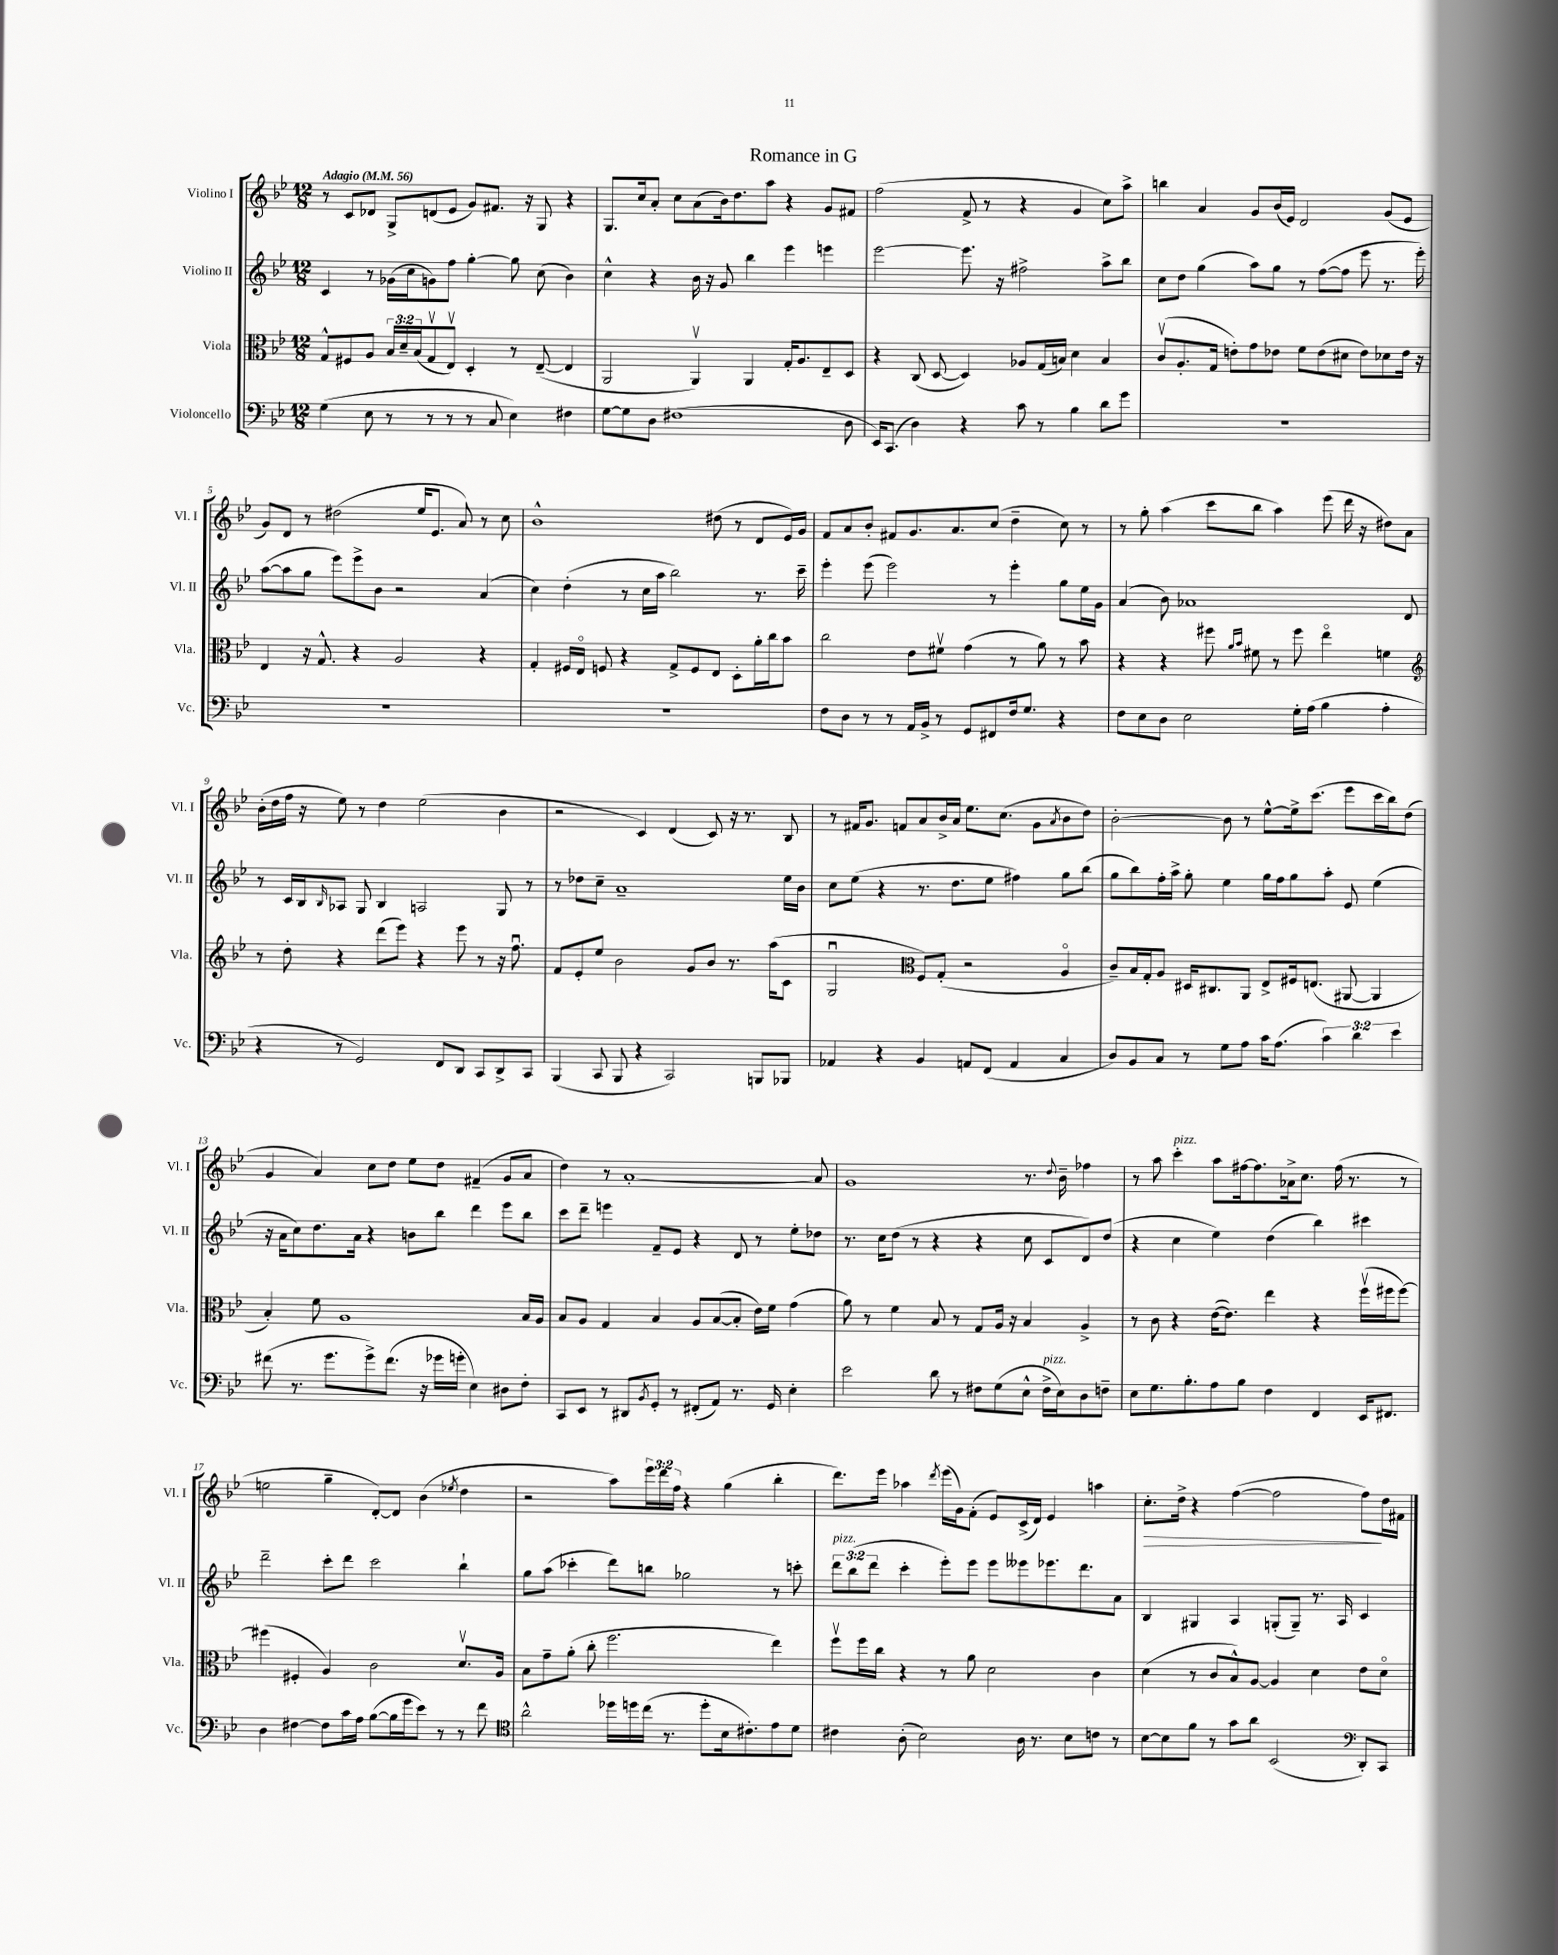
\header { title = "Romance in G" }
<<
\new StaffGroup <<
\new Staff = "s0" \with { instrumentName = "Violino I" shortInstrumentName = "Vl. I" } {
    \clef treble \key bes \major \numericTimeSignature \time 12/8 \override Staff.TupletNumber.text = #tuplet-number::calc-fraction-text \tempo "Adagio" 4 = 56
    r8 c'8 des'8 g8-> d'8( ees'8 g'8) fis'8. r16 g8 r4 |
    g8. c''16 a'8-. c''8 a'8( bes'16) d''8. a''8 r4 g'8 fis'8 |
    f''2( f'8-> r8 r4 g'4 c''8) a''8-> |
    b''4 a'4 g'8 bes'16( ees'16) d'2 g'8( ees'8 |
    g'8) d'8 r8 dis''2( ees''16 ees'8. a'8) r8 c''8 |
    bes'1-^ dis''8( r8 d'8 ees'16) g'16 |
    f'8 a'8 bes'8-. fis'8 g'8. a'8. c''8( d''4-- c''8) r8 |
    r8 g''8-. a''4( c'''8 bes''8 a''4) ees'''8( d'''16 r16 dis''8) a'8 |
    bes'16-.( d''16 f''16 r16 ees''8) r8 d''4 ees''2( bes'4 |
    r2 c'4) d'4( c'8) r16 r8. bes8 |
    r8 fis'16 g'8. f'8 a'8 bes'16-> a'16 ees''8. c''8.( g'8 \acciaccatura { a'8 } bes'8 d''8) |
    bes'2~-. bes'8 r8 ees''8~-^ ees''16-> c'''8.( ees'''8 c'''16 bes''16) d''8( |
    g'4 a'4) c''8 d''8 ees''8 d''8 fis'4--( g'8 a'8 |
    d''4) r8 a'1~-. a'8 |
    g'1 r8. \appoggiatura { d''8 } bes'16-- fes''4 |
    r8 a''8 c'''4-.^\markup { \italic "pizz." } a''8 fis''16~ fis''8. aes'16-> c''8. fis''16( r8. r8 |
    e''2 g''4-- d'8~-.) d'8 bes'4( \acciaccatura { ees''8 } d''4 |
    r2 a''8) \tuplet 3/2 { ees'''16 d'''16 f''16 } r4 g''4( bes''4-. |
    d'''8.) ees'''16 aes''4 \acciaccatura { d'''8 } ees'''16( g'16) f'8-.( ees'8) c'16->( d'16) ees'4 a''4 |
    c''8.-.\> d''16-> r4 f''4~( f''2 f''8\!) d''16 fis'16 \bar "|." |
}
\new Staff = "s1" \with { instrumentName = "Violino II" shortInstrumentName = "Vl. II" } {
    \clef treble \key bes \major \numericTimeSignature \time 12/8 \override Staff.TupletNumber.text = #tuplet-number::calc-fraction-text
    c'4 r8 ges'16( c''16 g'8) f''8 g''4~-. g''8 c''8( bes'4) |
    c''4-^ r4 bes'16 r16 g'8 bes''4 ees'''4 e'''4 |
    ees'''2~ ees'''8. r16 fis''2-> a''8-> bes''8 |
    c''8 d''8 g''4( a''8) g''8 r8 f''8~( f''8 ees'''8 r8. ees'''16-.) |
    a''8~( a''8 g''8 ees'''8) ees'''8-> bes'8 r2 a'4( |
    c''4) d''4-.( r8 c''16 a''16 bes''2) r8. c'''16-- |
    ees'''4-. ees'''8( ees'''2) r8 ees'''4-. g''8 ees''16 g'16 |
    a'4( bes'8) aes'1 d'8 |
    r8 c'16 bes16 \grace { bes16 } aes8 g8 bes4 a2 g8 r8 |
    r8 des''8 c''8-- a'1-- ees''16 bes'16 |
    c''8 ees''8( r4 r8. d''8. ees''8 fis''4) g''8 bes''8( |
    g''8 bes''8) f''16-. a''16-> g''8-. ees''4 g''16 f''16 g''8 a''8-. ees'8 ees''4( |
    r16 a'16 c''8) d''8. a'16 r4 b'8 bes''8 d'''4 ees'''8 bes''8 |
    c'''8 d'''8-- e'''4 f'8-- ees'8 r4 d'8 r8 ees''8-. des''8 |
    r8. c''16 d''8( r8 r4 r4 c''8 c'8 d'8) d''8( |
    r4 c''4 ees''4) d''4( bes''4) cis'''4 |
    d'''2-- c'''8-. d'''8 c'''2 bes''4-! |
    g''8 a''8( ces'''4-. d'''8) b''8 ges''2 r8 c'''8-. |
    \tuplet 3/2 { d'''8^\markup { \italic "pizz." } bes''8( d'''8 } c'''4-. ees'''8-.) ees'''8 ees'''8 eeses'''8 ees'''8. d'''8. a'8 |
    bes4 gis4 a4 g8-.( g8--) r8. a16 c'4 \bar "|." |
}
\new Staff = "s2" \with { instrumentName = "Viola" shortInstrumentName = "Vla." } {
    \clef alto \key bes \major \numericTimeSignature \time 12/8 \override Staff.TupletNumber.text = #tuplet-number::calc-fraction-text
    g8-^ fis8 a8 \tuplet 3/2 { bes16 d'16-- bes16( } g8\upbow ees8\upbow) d4-. r8 ees8~--( ees4 |
    a,2 a,4\upbow) a,4 g16-. a8. ees8-- d8 |
    r4 c8( d8~ d4) aes8 g16( b16) d'4 b4 |
    c'8\upbow( a8.-. g16 e'8-.) g'8 ees'8 f'8 ees'8( dis'8 ees'8) des'8 ees'16 r16 |
    ees4 r16 g8.-^ r4 a2 r4 |
    g4-. fis16 ees16\flageolet f8 r4 g8-> f8 ees8 d8-. a'16-. c''16 bes'8 |
    c''2 ees'8 fis'8\upbow g'4( r8 a'8) r8 bes'8 |
    r4 r4 fis''8 \grace { a'16 bes'16 } fis'8 r8 fis''8 ees''4\flageolet f'4 |
    \clef treble r8 d''8-. r4 d'''8( ees'''8) r4 ees'''8 r8 r16 f''8.\downbow |
    f'8 ees'8-. ees''8 bes'2 g'8 bes'8 r8. a''16( c'8 |
    g2\downbow \clef alto f8) g8-.( r2 a4\flageolet |
    c'8--) bes16 g16-. a8 dis16 cis8. a,8 ees8-> fis16 e8.( ais,8~ ais,4 |
    bes4-.) f'8 a1 bes16 a16 |
    bes8 a8 g4 bes4 a8 bes8~( bes8-. ees'16) f'16 g'4( |
    a'8) r8 f'4 bes8 r8 g8 a16 r16 bes4 a4-> |
    r8 c'8 r4 ees'16~( ees'8.) ees''4 r4 f''16\upbow( fis''16 fis''8~) |
    fis''4( fis4-. a4) c'2 d'8.\upbow a16 |
    bes8 g'8-- a'8-.( c''8-. f''2. ees''4) |
    f''8\upbow f''16 c''16 r4 r8 a'8 d'2 c'4 |
    d'4( r8 c'8 bes8-^) a8~ a4 d'4 ees'8 d'8\flageolet \bar "|." |
}
\new Staff = "s3" \with { instrumentName = "Violoncello" shortInstrumentName = "Vc." } {
    \clef bass \key bes \major \numericTimeSignature \time 12/8 \override Staff.TupletNumber.text = #tuplet-number::calc-fraction-text
    g4( ees8 r8 r8 r8 r8 c8 ees4) fis4 |
    g8~ g8 d8 fis1( d8 |
    ees,16) c,8.( d4) r4 c'8 r8 bes4 d'8 g'8 |
    R1. |
    R1. |
    R1. |
    f8 d8 r8 r8 a,16 bes,16-> r8 g,8 fis,8 f16 g8. r4 |
    f8 ees8 d8 ees2 g16-. a16( bes4 a4-. |
    r4 r8 g,2) f,8 d,8 c,8 d,8-> c,8 |
    bes,,4( c,8 bes,,8 r4 c,2) b,,8 bes,,8 |
    aes,4 r4 bes,4 a,8 f,8( a,4 c4 |
    d8) bes,8 c8 r8 g8 a8 c'16 a8.( \tuplet 3/2 { c'4) d'4 ees'4 } |
    fis'8( r8. g'8. g'8->) fis'8.( r16 ges'16 g'16-. ees4) dis8 f8-. |
    c,8 ees,8 r8 dis,8 \acciaccatura { bes,8 } g,8-. r8 fis,8-.( a,8) r8. g,16 ees4-. |
    ees'2 d'8 r8 fis8 g8( ees8-^ fis16->^\markup { \italic "pizz." } ees16) d8 f8-- |
    ees8 g8. bes8.-. a8 bes8 f4 f,4 ees,16 fis,8. |
    d4 fis4~ fis8 c'16 a16 bes8~( bes16 g'16 ees'8) r8 r8 f'8 |
    \clef tenor a'2-^ des''16 d''16 c''16( r8. d''8-. bes16 cis'8.-.) ees'8 d'8 |
    cis'4 a8-.( bes2) a16 r8. bes8 c'8 r8 |
    bes8~ bes8 f'8 r8 g'8 a'8 bes,2( \clef bass d,8-.) c,8 \bar "|." |
}
>>
>>
